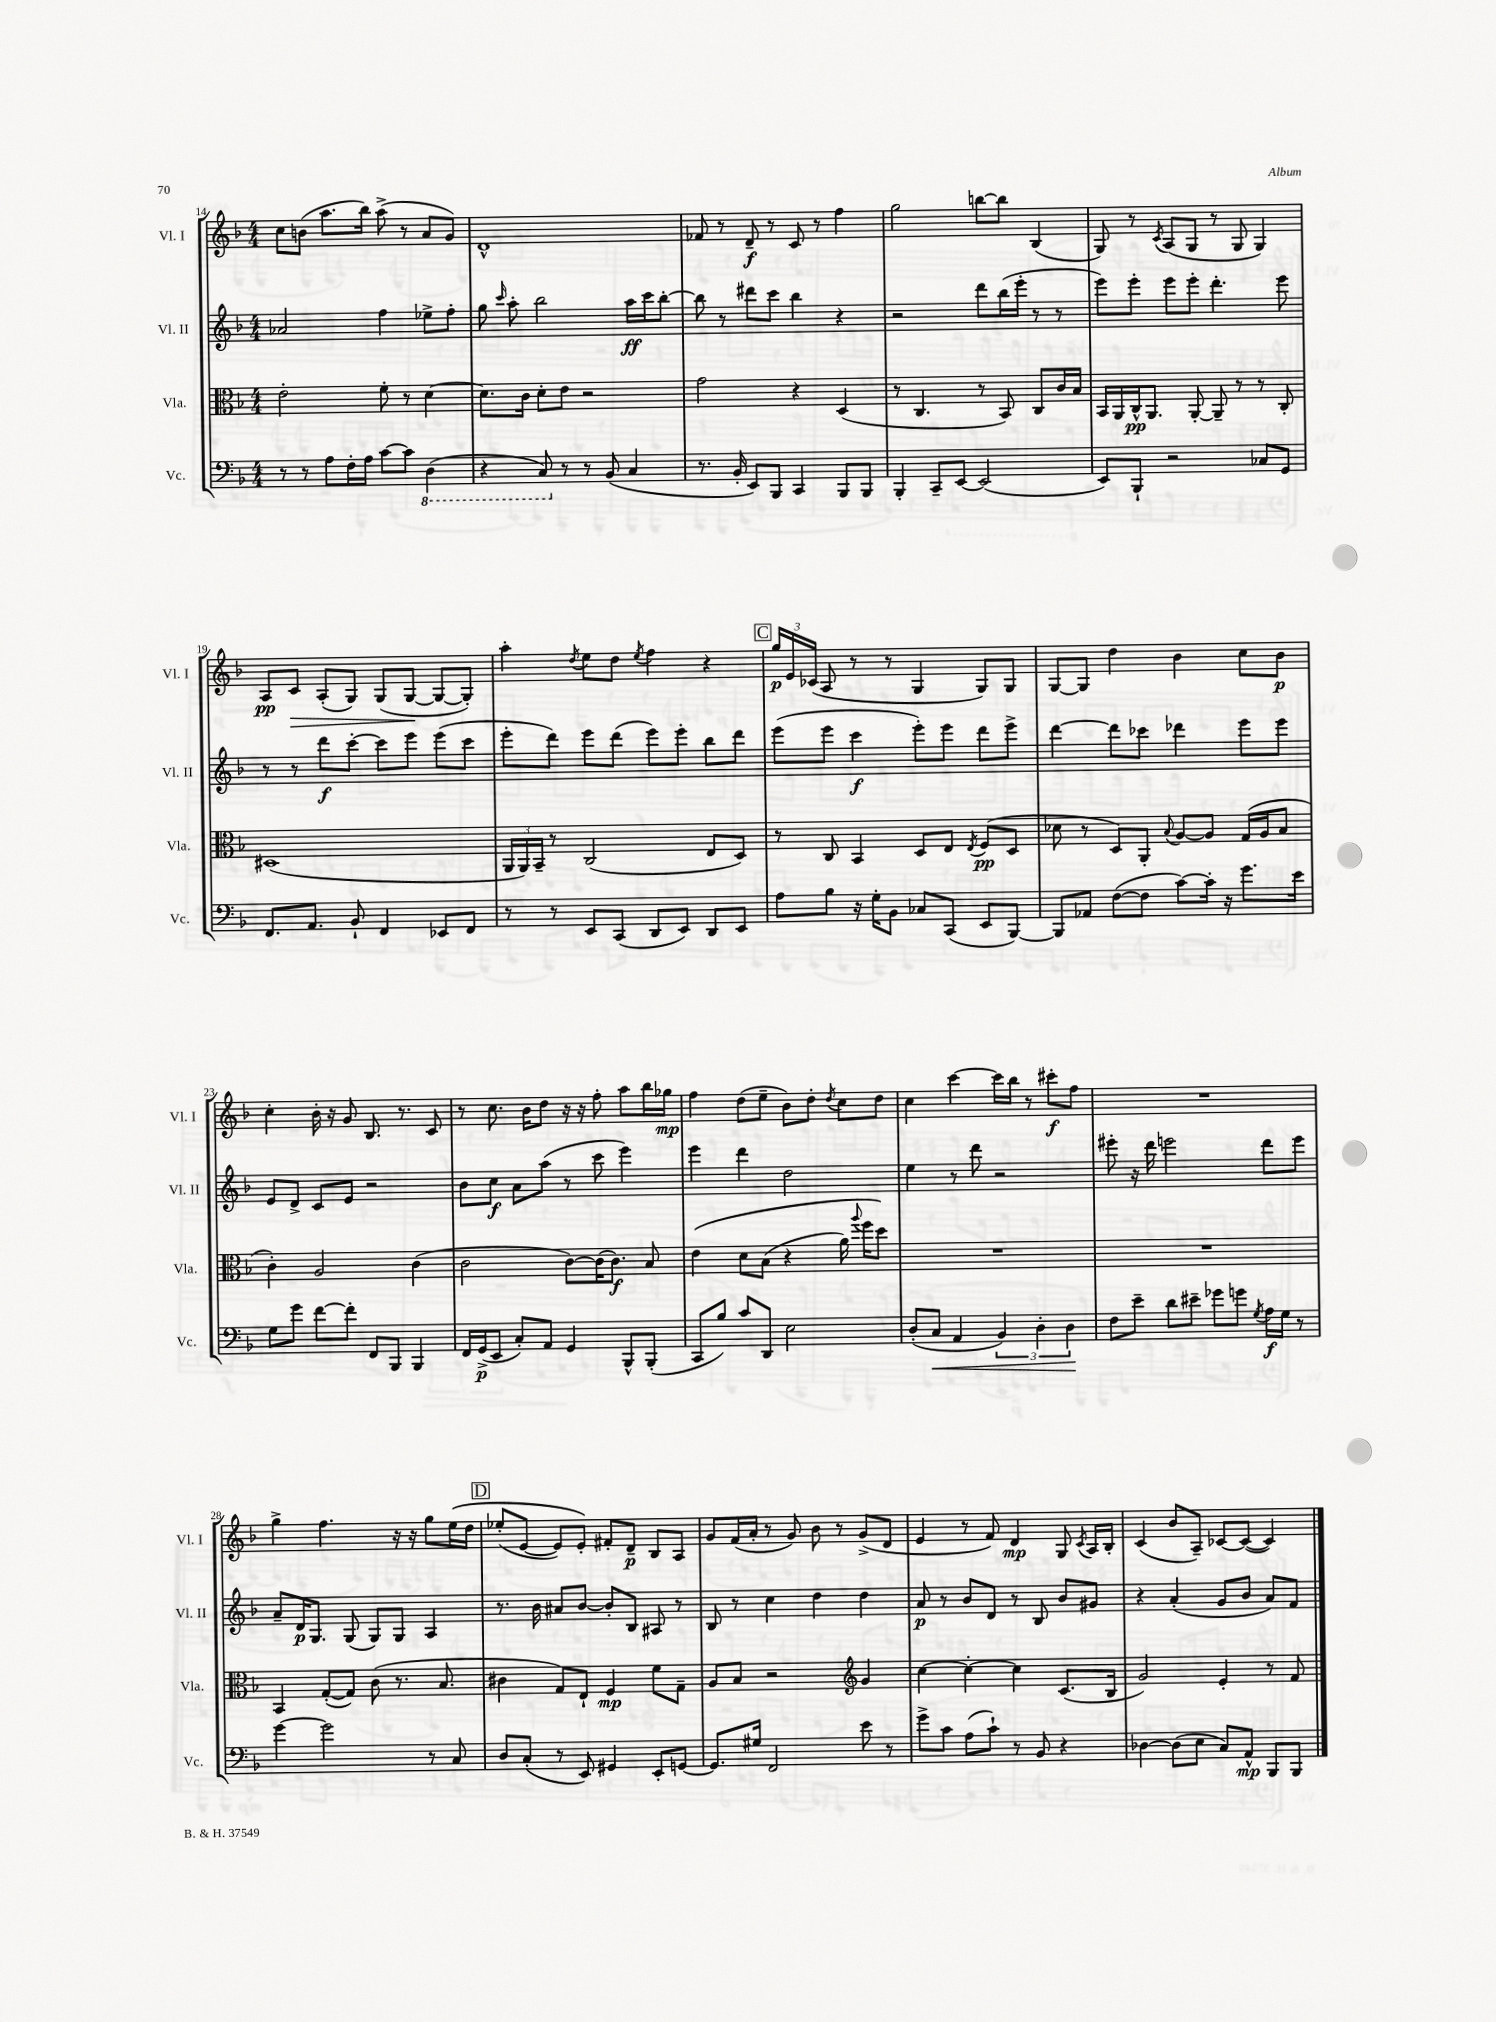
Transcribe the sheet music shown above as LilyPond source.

<<
\new StaffGroup <<
\new Staff = "s0" \with { instrumentName = "Vl. I" shortInstrumentName = "Vl. I" } {
    \clef treble \key f \major \numericTimeSignature \time 4/4
    \autoBeamOff c''8[ b'8]( a''8.[ bes''16]) a''8->( r8 a'8[ g'8]) |
    d'1-^ |
    fes'8 r8 d'8--\f r8 c'8 r8 f''4 |
    g''2 b''8[~ b''8] bes4( |
    g8) r8 \acciaccatura { c'8 } a8[( g8] r8 g8 g4) |
    a8[\pp c'8]\> a8[-.( g8]) g8[( g8]~\! g8[~ g8]-.) |
    a''4-. \acciaccatura { d''8 } e''8[ d''8] \acciaccatura { e''8 } f''4 r4 |
    \mark \markup { \box "C" } \tuplet 3/2 { g''16[\p e'16 ces'16]( } a8 r8 r8 g4 g8[) g8] |
    g8[~ g8] d''4 bes'4 c''8[ bes'8]\p |
    c''4-. bes'16-. r16 g'8 bes8. r8. c'8 |
    r8 c''8. bes'16[ d''8] r16 r16 f''8-. a''8[ bes''16 ges''16]\mp |
    f''4 d''8[( e''8]-- bes'8[) d''8]-. \acciaccatura { d''8 } c''8[ d''8] |
    c''4 c'''4~ c'''16[ bes''16] r8 cis'''8[-.\f f''8] |
    R1 |
    g''4-> f''4. r16 r16 g''8[ e''16\( d''16] |
    \mark \markup { \box "D" } ees''8[-.( e'8]~ e'8[) e'8]-.\) fis'8[-. d'8]--\p bes8[ a8] |
    g'8[ f'16( a'16]-. r8 g'8) bes'8 r8 g'8[->( d'8] |
    e'4 r8 f'8) d'4\mp g8 \acciaccatura { c'8 } a16[ bes16]-. |
    c'4( bes'8[ a8]--) ces'8[~ ces'8]~( ces'4) \bar "|." |
}
\new Staff = "s1" \with { instrumentName = "Vl. II" shortInstrumentName = "Vl. II" } {
    \clef treble \key f \major \numericTimeSignature \time 4/4
    \autoBeamOff aes'2 f''4 ees''8[-> f''8]-. |
    g''8 \grace { c'''16 } a''8-. bes''2 a''16[\ff c'''16 bes''8]~-. |
    bes''8 r8 dis'''8[ c'''8] bes''4 r4 |
    r2 d'''8[ bes''16( e'''16]-. r8 r8 |
    e'''8[) e'''8]-. e'''8[ e'''8]-. d'''4.-. e'''8 |
    r8 r8 d'''8[\f c'''8]~-. c'''8[ e'''8] e'''8[( c'''8] |
    e'''8[-. d'''8]) e'''8[ d'''8]( e'''8[) e'''8]-. bes''8[ d'''8] |
    \mark \markup { \box "C" } e'''8[( e'''8] c'''4\f e'''8[-.) e'''8] d'''8[ e'''8]-> |
    d'''4~ d'''8[ ces'''8] des'''4 e'''8[ e'''8] |
    e'8[ d'8]-> c'8[ e'8] r2 |
    bes'8[ c''8]\f a'8[ a''8]( r8 c'''8 e'''4) |
    e'''4 d'''4 d''2 |
    e''4 r8 d'''8 r2 |
    eis'''8-. r16 d'''16 e'''2 d'''8[ e'''8] |
    a'8[-- d'16\p g8.] g8( g8[) g8] a4 |
    \mark \markup { \box "D" } r8. bes'16 ais'8[ bes'8]~ bes'8[-. bes8] ais8 r8 |
    bes8 r8 c''4 d''4 d''4 |
    a'8\p r8 bes'8[ d'8] r8 bes8 bes'8[ gis'8] |
    r4 a'4-.( g'8[ bes'8] a'8[) f'8] \bar "|." |
}
\new Staff = "s2" \with { instrumentName = "Vla." shortInstrumentName = "Vla." } {
    \clef alto \key f \major \numericTimeSignature \time 4/4
    \autoBeamOff e'2-. f'8-. r8 d'4~ |
    d'8.[ c'16] d'8[-. e'8] r2 |
    g'2 r4 d4( |
    r8 c4. r8 bes,8) c8[ c'16 bes16] |
    bes,16[ a,16 c16-^\pp a,8.] a,8~-. a,8-- r8 r8 c8-. |
    dis1( |
    \tuplet 3/2 { a,16[ a,16) bes,16]-- } r8 c2( e8[ d8]) |
    \mark \markup { \box "C" } r8 c8 bes,4 d8[ e8] \acciaccatura { e8 } f8[\pp( d8] |
    des'8 r8 d8[) a,8]-. \appoggiatura { bes8 } a8[~ a8] g16[( a16 bes8] |
    c'4-.) a2 c'4( |
    c'2 c'8[~) c'16( c'8.]\f) bes8 |
    e'4\( d'8[ bes8]( r4 a'16) \appoggiatura { a''8 } f''16[ d''8]\) |
    R1 |
    R1 |
    bes,4 g8[~-.( g8]) c'8( r8. bes8. |
    \mark \markup { \box "D" } cis'4 g8[) e8]-! f4\mp f'8[ g8]-- |
    a8[ bes8] r2 \clef treble g'4 |
    c''4~ c''4~-. c''4 c'8.[( bes16] |
    g'2) e'4-. r8 f'8 \bar "|." |
}
\new Staff = "s3" \with { instrumentName = "Vc." shortInstrumentName = "Vc." } {
    \clef bass \key f \major \numericTimeSignature \time 4/4
    \autoBeamOff r8 r8 a8[ f16-. a16] c'8[~ c'8] \ottava #-1 d,4( |
    r4 c,8) \ottava #0 r8 r8 bes,8( c4 |
    r8. bes,16-. e,8[) bes,,8] c,4 bes,,8[ bes,,8] |
    bes,,4-. c,8[-- e,8]~ e,2( |
    e,8[) bes,,8]-! r2 ces8[ g,8] |
    f,8.[ a,8.] bes,8-! f,4 ees,8[ f,8] |
    r8 r8 e,8[ c,8]( d,8[ e,8]) d,8[ e,8] |
    \mark \markup { \box "C" } a8[ bes8] r16 g16[-. bes,8] ces8[ c,8]( e,8[ bes,,8]~) |
    bes,,8[ aes,8] f8[~( f8] c'8[~) c'16]-. r16 g'8.[ e'16] |
    g8[ g'8] f'8[~ f'8]-. f,8[ bes,,8] bes,,4 |
    f,16[ g,16->\p( e,8] c8[-.) a,8] g,4 bes,,8[-^ bes,,8]-.( |
    c,8[ bes8]) c'8[ d,8] e2 |
    d8[-.( c8]\< a,4 \tuplet 3/2 { bes,4) d4-. d4\! } |
    f8[ e'8]-- d'8[ eis'8]-- ges'8[ g'8] \acciaccatura { g8 } a16[\f g16] r8 |
    g'4~ g'2 r8 c8 |
    \mark \markup { \box "D" } d8[ c8]-.( r8 e,8) gis,4 e,8[-. g,8]~ |
    g,8.[ gis16] f,2 e'8 r8 |
    g'8[-> c'8] a8[( c'8]-!) r8 bes,8 r4 |
    des4~ des8[( e8] c8[) a,8]-^\mp bes,,8[ bes,,8] \bar "|." |
}
>>
>>
\layout { \context { \Score currentBarNumber = #14 } }
